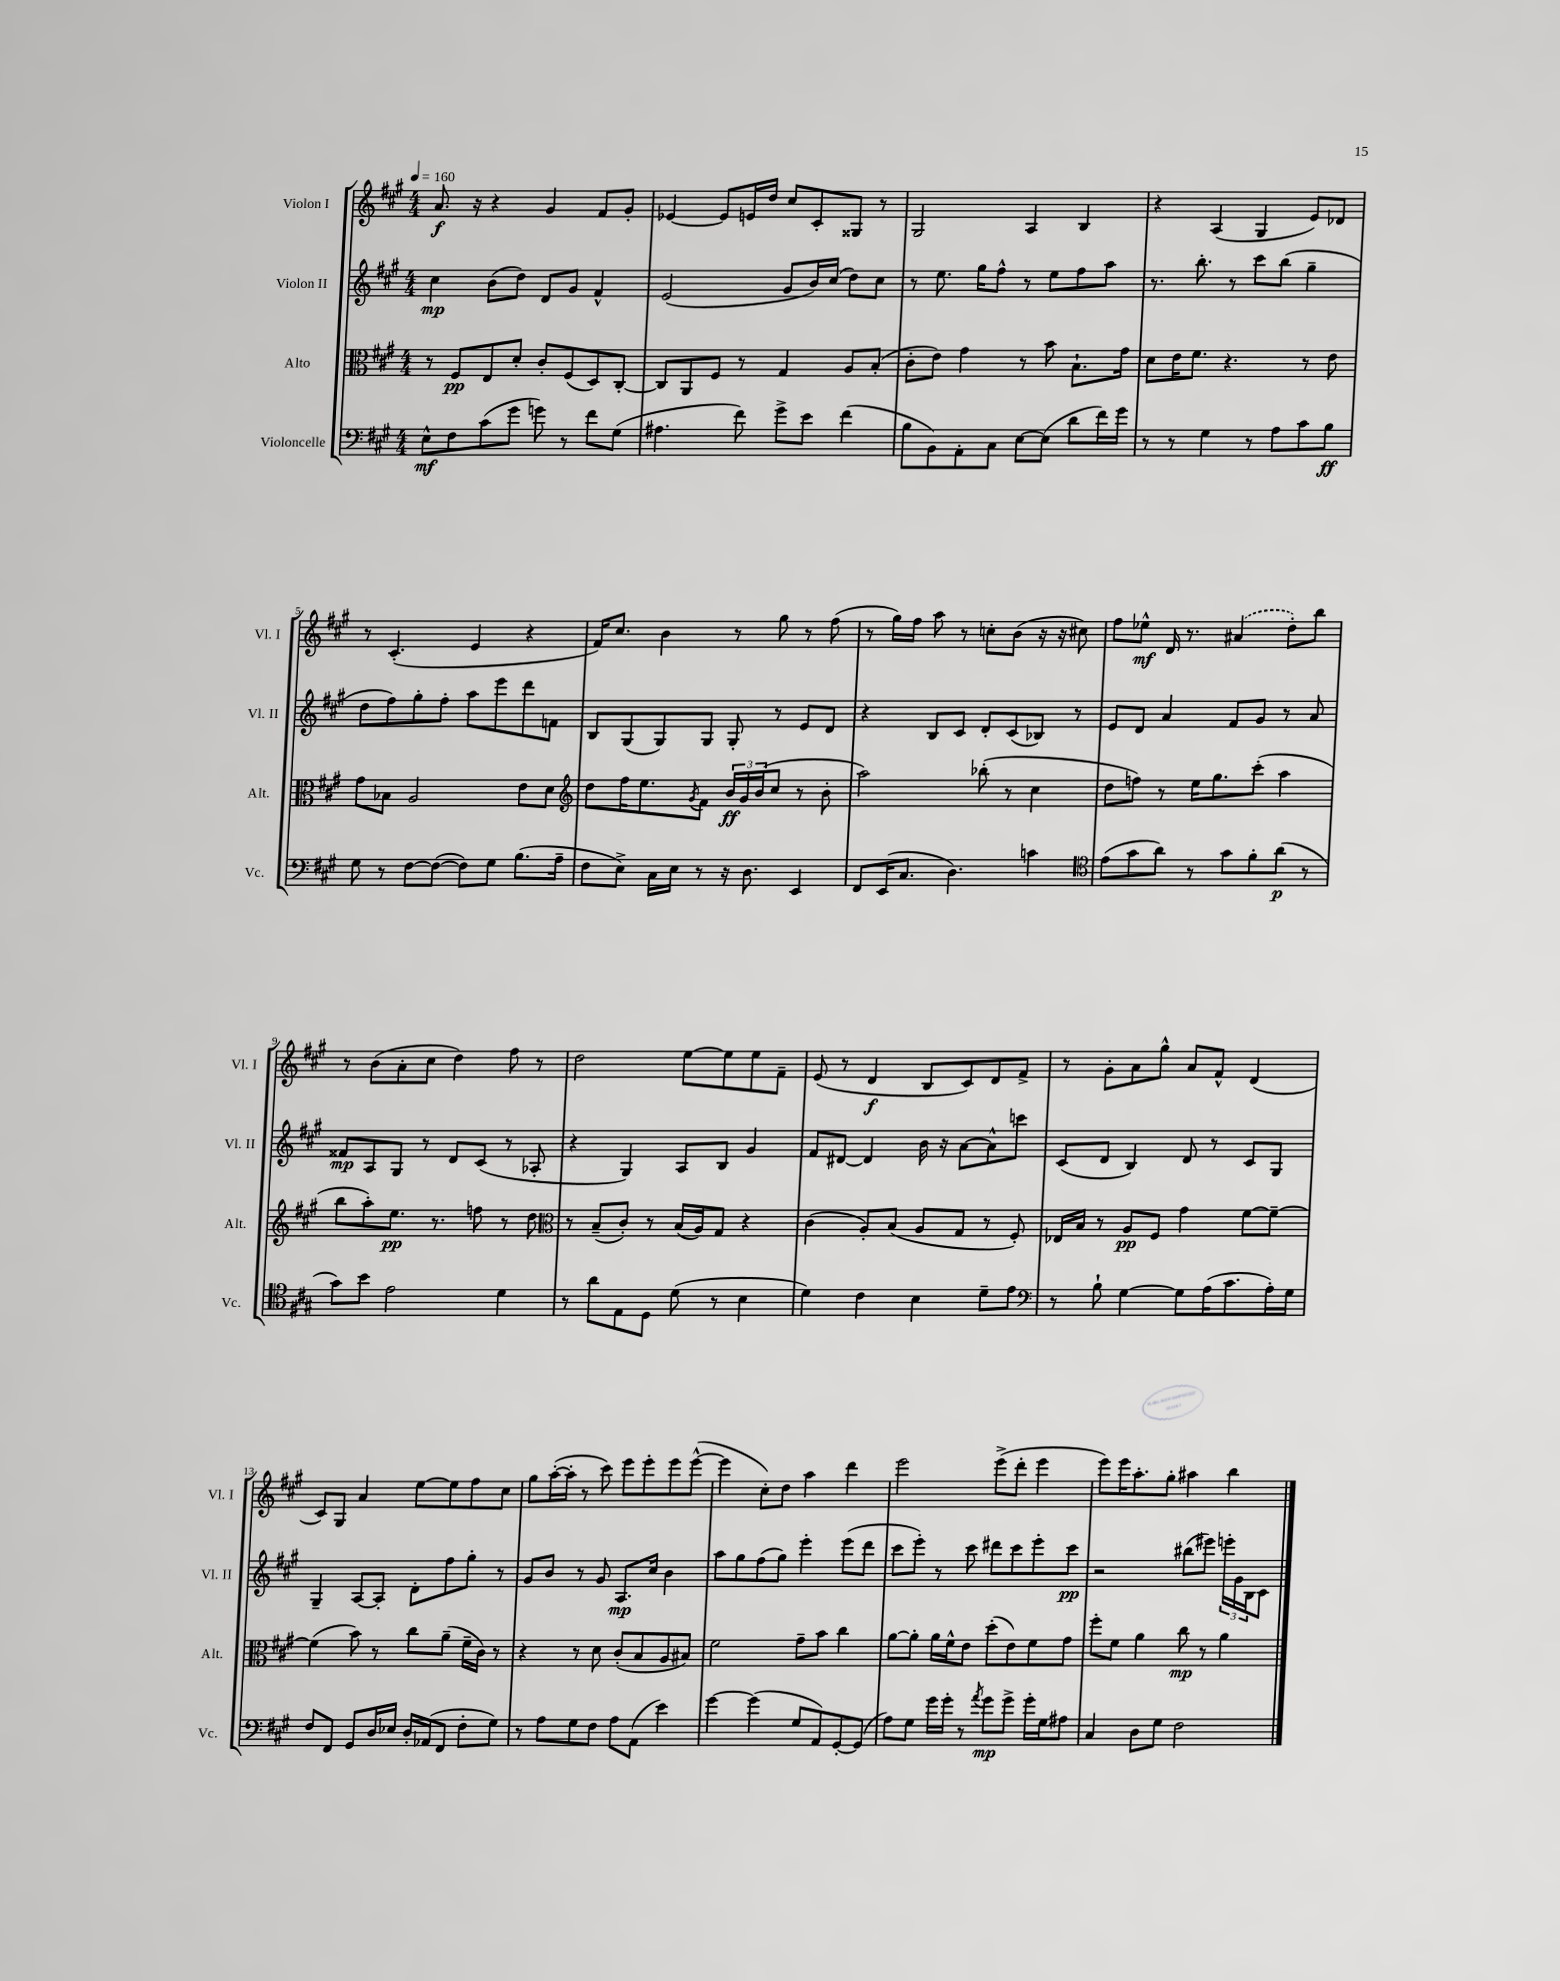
<<
\new StaffGroup <<
\new Staff = "s0" \with { instrumentName = "Violon I" shortInstrumentName = "Vl. I" } {
    \clef treble \key a \major \numericTimeSignature \time 4/4 \tempo 4 = 160
    a'8.\f r16 r4 gis'4 fis'8 gis'8-. |
    ees'4~ ees'8 e'16 d''16 cis''8 cis'8-. gisis8 r8 |
    gis2 a4 b4 |
    r4 a4( gis4 e'8) des'8 |
    r8 cis'4.-.( e'4 r4 |
    fis'16) cis''8. b'4 r8 gis''8 r8 fis''8( |
    r8 gis''16) fis''16 a''8 r8 c''8-. b'8( r16 r16 cis''8) |
    fis''8 ees''8-^\mf d'16 r8. \once \slurDashed ais'4( d''8-.) b''8 |
    r8 b'8( a'8-. cis''8 d''4) fis''8 r8 |
    d''2 e''8~ e''8 e''8 fis'8-- |
    e'8( r8 d'4\f b8 cis'8) d'8 fis'8-> |
    r8 gis'8-. a'8 gis''8-^ a'8 fis'8-^ d'4( |
    cis'8) gis8 a'4 e''8~ e''8 fis''8 cis''8 |
    gis''8 a''16~-.( a''16-. r8 cis'''8) e'''8 e'''8-. e'''8 e'''8~-^( |
    e'''4 cis''8-.) d''8 a''4 d'''4 |
    e'''2 e'''8->( d'''8-. e'''4 |
    e'''8) e'''16 a''8.-. gis''8-. ais''4 b''4 \bar "|." |
}
\new Staff = "s1" \with { instrumentName = "Violon II" shortInstrumentName = "Vl. II" } {
    \clef treble \key a \major \numericTimeSignature \time 4/4
    cis''4\mp b'8( d''8) d'8 gis'8 fis'4-^ |
    e'2( gis'8 b'16) cis''16( d''8) cis''8 |
    r8 e''8. gis''16 fis''8-^ r8 e''8 fis''8 a''8 |
    r8. b''8.-. r8 cis'''8 b''8( gis''4-- |
    d''8 fis''8) gis''8-. fis''8-. a''8 e'''8 d'''8 f'8 |
    b8 gis8( gis8) gis8 gis8-. r8 e'8 d'8 |
    r4 b8 cis'8 d'8-. cis'8( bes8) r8 |
    e'8 d'8 a'4 fis'8 gis'8 r8 a'8 |
    fisis'8\mp a8 gis8 r8 d'8 cis'8( r8 aes8-. |
    r4 gis4) a8 b8 gis'4 |
    fis'8 dis'8~ dis'4 b'16 r16 a'8~ a'8-^ c'''8 |
    cis'8( d'8 b4) d'8 r8 cis'8 gis8 |
    gis4-- a8~ a8-. d'8-. fis''8 gis''8-. r8 |
    gis'8 b'8 r8 gis'8 a8.\mp cis''16 b'4 |
    a''8 gis''8 fis''8( gis''8) e'''4-. e'''8( d'''8 |
    cis'''8 e'''8-.) r8 cis'''8 dis'''8 cis'''8 e'''8-. cis'''8\pp |
    r2 bis''8( eis'''8) \tuplet 3/2 { e'''16-. gis'16 b16 } cis'8 \bar "|." |
}
\new Staff = "s2" \with { instrumentName = "Alto" shortInstrumentName = "Alt." } {
    \clef alto \key a \major \numericTimeSignature \time 4/4
    r8 fis8\pp e8 d'8-. cis'8-. fis8( d8) cis8~-. |
    cis8 a,8 fis8 r8 gis4 a8 b8-.( |
    cis'8-. e'8) gis'4 r8 b'8 b8.-! gis'16 |
    d'8 e'16 fis'8. r4. r8 e'8 |
    gis'8 bes8 a2 e'8 d'8 |
    \clef treble d''8 fis''16 e''8. \acciaccatura { gis'8 } fis'8 \tuplet 3/2 { b'16\ff gis'16 b'16( } cis''8 r8 b'8-. |
    a''2) bes''8-.( r8 cis''4 |
    d''8 f''8) r8 e''16 gis''8. cis'''8-.( a''4 |
    b''8 a''8-.) e''8.\pp r8. f''8 r8 d''8 |
    \clef alto r8 b8--( cis'8-.) r8 b16( a16) gis8 r4 |
    cis'4( a8-.) b8( a8 gis8 r8 fis8-.) |
    ees16 b16 r8 a8\pp fis8 gis'4 fis'8~ fis'8~-- |
    fis'4( b'8) r8 cis''8 a'8--( fis'16-- cis'16) r8 |
    r4 r8 d'8 cis'8-.( b8 a8 bis8) |
    fis'2 gis'8-- b'8 cis''4 |
    a'8~ a'8-. a'16 fis'16-^ e'8 d''8-.( e'8) fis'8 gis'8 |
    fis''8-. fis'8 a'4 cis''8\mp r8 a'4 \bar "|." |
}
\new Staff = "s3" \with { instrumentName = "Violoncelle" shortInstrumentName = "Vc." } {
    \clef bass \key a \major \numericTimeSignature \time 4/4
    e8-^\mf fis8 cis'8( gis'8 g'8) r8 fis'8 gis8( |
    ais4. fis'8) gis'8-> e'8 fis'4( |
    b8 b,8) a,8-. cis8 e8~ e8( d'8 fis'16) gis'16 |
    r8 r8 gis4 r8 a8 cis'8 b8\ff |
    gis8 r8 fis8~ fis8~( fis8) gis8 b8.( a16-- |
    fis8 e8->) cis16 e16 r8 r16 d8. e,4 |
    fis,8 e,16( cis8. d4.) c'4 |
    \clef tenor e'8( gis'8 a'8) r8 gis'8 fis'8-. a'8\p( r8 |
    gis'8) b'8 e'2 d'4 |
    r8 a'8 e8 d8 d'8( r8 b4 |
    d'4) cis'4 b4 d'8-- e'8 |
    \clef bass r8 b8-! gis4~ gis8 a16( cis'8. a16-.) gis16 |
    fis8 fis,8 gis,8 d16 ees16 d16-. aes,16( fis,8 fis8-. gis8) |
    r8 a8 gis8 fis8 a8 a,8( e'4) |
    gis'4~ gis'4( gis8 a,8) gis,8~-. gis,8( |
    a8) gis8 gis'16 gis'16-. r8 \acciaccatura { a'8 } gis'8\mp gis'8-> gis'16-. gis16 ais8 |
    cis4 d8 gis8 fis2 \bar "|." |
}
>>
>>
